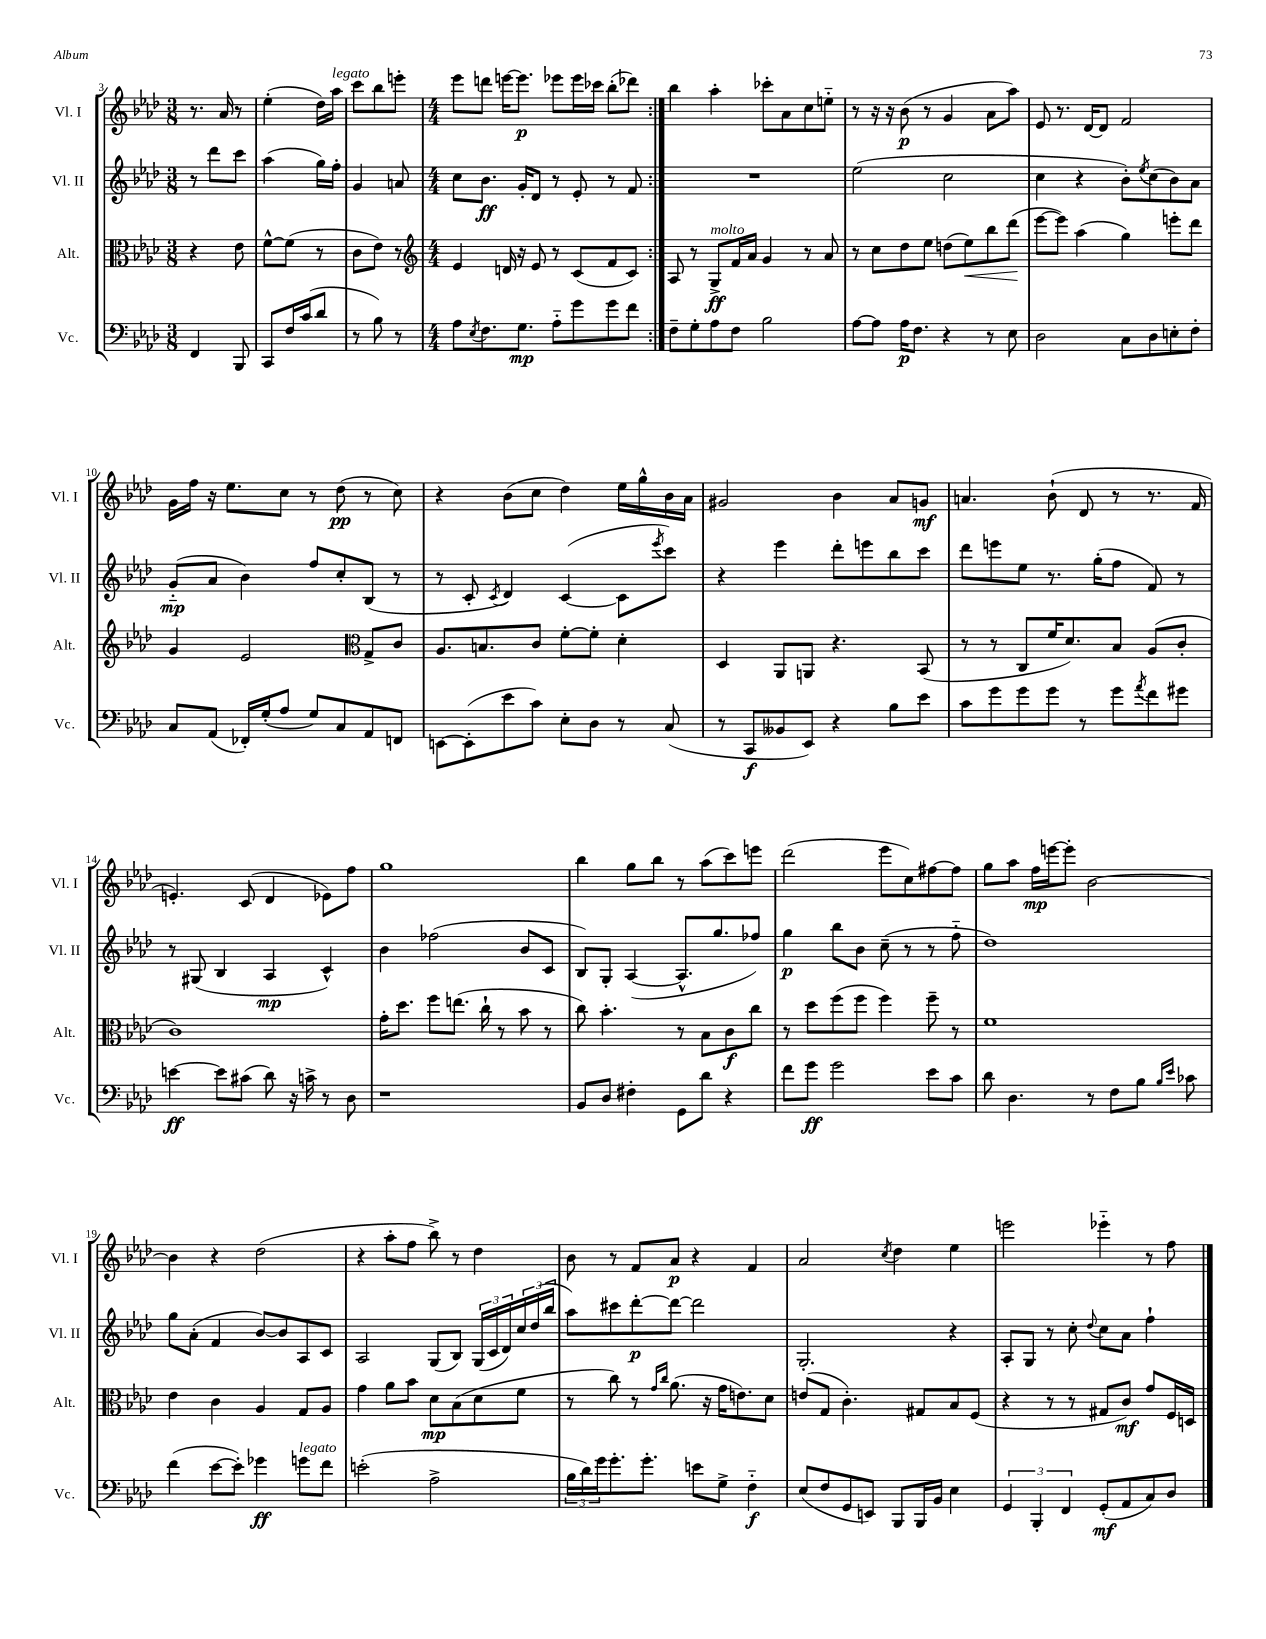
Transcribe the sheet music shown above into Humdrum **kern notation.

**kern	**kern	**kern	**kern
*staff4	*staff3	*staff2	*staff1
*clefF4	*clefC3	*clefG2	*clefG2
*k[b-e-a-d-]	*k[b-e-a-d-]	*k[b-e-a-d-]	*k[b-e-a-d-]
*M3/8	*M3/8	*M3/8	*M3/8
4FF	4r	8r	8.r
.	.	8ddd-	.
.	.	.	16a-
8BBB-	8e-	8ccc	8r
=	=	=	=
8CC	[8f^^	(4aa-	(4ee-'
16F	(8f]	.	.
(16c	.	.	.
8d-	8r	16gg)	16dd-)
.	.	16ff'	16aa-
=	=	=	=
8r	8c	4g	8ccc
8B-)	8e-)	.	8bb-
8r	8r	8a	8eee'
=	=	=	=
*	*clefG2	*	*
*M4/4	*M4/4	*M4/4	*M4/4
8A-	4e-	8cc	8eee-
8qE-	.	.	.
8.F	.	8.b-	8ddd
.	16d	.	[16eee
8.G	16r	16g'	8.eee]
.	8e-	8d-	.
8A-'~	8r	8r	8eee-
8g	(8c	8e-'	16eee-
.	.	.	16ccc-
8g	8f	8r	(8bb-'
8f	8c)	8f	8ddd-)
=:|!	=:|!	=:|!	=:|!
8F~	8A-	1r	4bb-
8G'	8r	.	.
8A-	8G^	.	4aa-'
8F	16f	.	.
.	16a-	.	.
2B-	4g	.	8ccc-'
.	.	.	8a-
.	8r	.	8cc
.	8a-	.	8ee'~
=	=	=	=
[8A-	8r	(2ee-	8r
8A-]	8cc	.	16r
.	.	.	16r
16A-	8dd-	.	(8b-
8.F	.	.	.
.	8ee-	.	8r
4r	(8dd	2cc	4g
.	8ee-)	.	.
8r	8bb-	.	8a-
8E-	(8ddd-	.	8aa-)
=	=	=	=
2D-	[8eee-	4cc	8e-
.	8eee-])	.	8.r
.	(4aa-	4r	.
.	.	.	[16d-
.	.	.	8d-]
8C	4gg)	8b-')	2f
.	.	8qee-	.
8D-	.	(8cc	.
8E'	8eee'	8b-)	.
8F'	8ddd-	8a-	.
=	=	=	=
8C	4g	(8g'~	16g
.	.	.	16ff
(8AA-	.	8a-	16r
.	.	.	8.ee-
16FF-')	2e-	4b-)	.
(16G'	.	.	.
8A-	.	.	8cc
8G)	.	8ff	8r
8C	.	8cc'	(8dd-
*	*clefC3	*	*
8AA-	8G^	(8B-	8r
8FF	8c	8r	8cc)
=	=	=	=
[8EE	8.A-	8r	4r
(8EE']	.	8c'	.
.	8.B	.	.
.	.	8qc	.
8e-	.	4d-)	(8b-
8c)	8c	.	8cc
8E-'	[8f'	([4c	4dd-)
8D-	8f']	.	.
8r	4d-'	8c]	16ee-
.	.	.	16gg^^
.	.	8qeee-	.
(8C	.	8ccc)	16b-
.	.	.	16a-
=	=	=	=
8r	4D-	4r	2g#
8CC	.	.	.
8BB--	8AA-	4eee-	.
8EE-)	8AA	.	.
4r	4.r	8ddd-'	4b-
.	.	8eee	.
8B-	.	8bb-	8a-
8e-	(8BB-	8ccc	8g
=	=	=	=
8c	8r	8ddd-	4.a
8g	8r	8eee	.
8g	8C	8ee-	.
8g	16f	8.r	(8b-`
.	8.d-)	.	.
8r	.	.	8d-
.	.	(16gg'	.
8g	8B-	8ff	8r
8qa-	.	.	.
8f	(8A-	8f)	8.r
8g#	8c'	8r	.
.	.	.	16f
=	=	=	=
[4e	1c)	8r	4.e')
.	.	(8G#	.
8e]	.	4B-	.
(8c#	.	.	(8c
8d-)	.	4A-	4d-
16r	.	.	.
16c^	.	.	.
8r	.	4c^^)	8e-)
8D-	.	.	8ff
=	=	=	=
1r	16g'	4b-	1gg
.	8.dd-	.	.
.	8ff	(2ff-	.
.	(8.ee	.	.
.	16cc`	.	.
.	8r	.	.
.	8b-	8b-	.
.	8r	8c	.
=	=	=	=
8BB-	8cc)	8B-)	4bb-
8D-	4.b-'	8G'	.
4F#'	.	([4A-	8gg
.	.	.	8bb-
8GG	8r	8.A-^^]	8r
8d-	8B-	.	(8aa-
.	.	8.gg	.
4r	8c	.	8ccc)
.	8cc	8ff-)	8eee
=	=	=	=
8f	8r	4gg	(2ddd-
8g	8dd-	.	.
2g	(8ff	8bb-	.
.	8ff	8b-	.
.	4ff)	(8cc~	8eee-
.	.	8r	8cc)
8e-	8ff~	8r	[8ff#
8c	8r	8ff'~	8ff#]
=	=	=	=
8d-	1f	1dd-)	8gg
4.D-	.	.	8aa-
.	.	.	16ff
.	.	.	[16eee
.	.	.	8eee']
8r	.	.	[2b-
8F	.	.	.
8B-	.	.	.
16qqB-	.	.	.
16qqe-	.	.	.
8c-	.	.	.
=	=	=	=
(4f	4e-	8gg	4b-]
.	.	(8a-'	.
[8e-	4c	4f	4r
8e-'])	.	.	.
4g-	4A-	[8b-)	(2dd-
.	.	8b-]	.
8g	8G	8A-	.
8f	8A-	8c	.
=	=	=	=
(2e'	4g	2A-	4r
.	8a-	.	8aa-'
.	8b-	.	8ff
2A-^	8d-	(8G	8bb-^)
.	(8B-	8B-)	8r
.	8d-	(24G	4dd-
.	.	24c	.
.	.	24d-)	.
.	8f	24cc	.
.	.	(24dd-	.
.	.	24bb-	.
=	=	=	=
24B-	8r	8aa-)	8b-
24d-)	.	.	.
24g	.	.	.
8.g'	8cc)	8ccc#	8r
.	8r	[8ddd-'	8f
8.g'	.	.	.
.	16qqg	.	.
.	16qqcc	.	.
.	(8.a-	8ddd-_	8a-
8e	.	2ddd-]	4r
.	16r	.	.
8G^	16g	.	.
.	8.e)	.	.
4F'~	.	.	4f
.	8d-	.	.
=	=	=	=
(8E-	(8e	2.G'	2a-
8F	8G	.	.
8GG	4.c')	.	.
8EE)	.	.	.
.	.	.	8qcc
8BBB-	.	.	4dd-
16BBB-	8G#	.	.
16BB-	.	.	.
4E-	8B-	4r	4ee-
.	(8F	.	.
=	=	=	=
6GG	4r	8A-'	2eee
.	.	8G	.
6BBB-'	.	.	.
.	8r	8r	.
6FF	.	.	.
.	8r	8cc'	.
.	.	8qqdd-	.
(8GG'	8G#	8cc	4eee-'~
8AA-	8c)	8a-	.
8C)	8g	4ff`	8r
8D-	16F	.	8ff
.	16D	.	.
==	==	==	==
*-	*-	*-	*-
